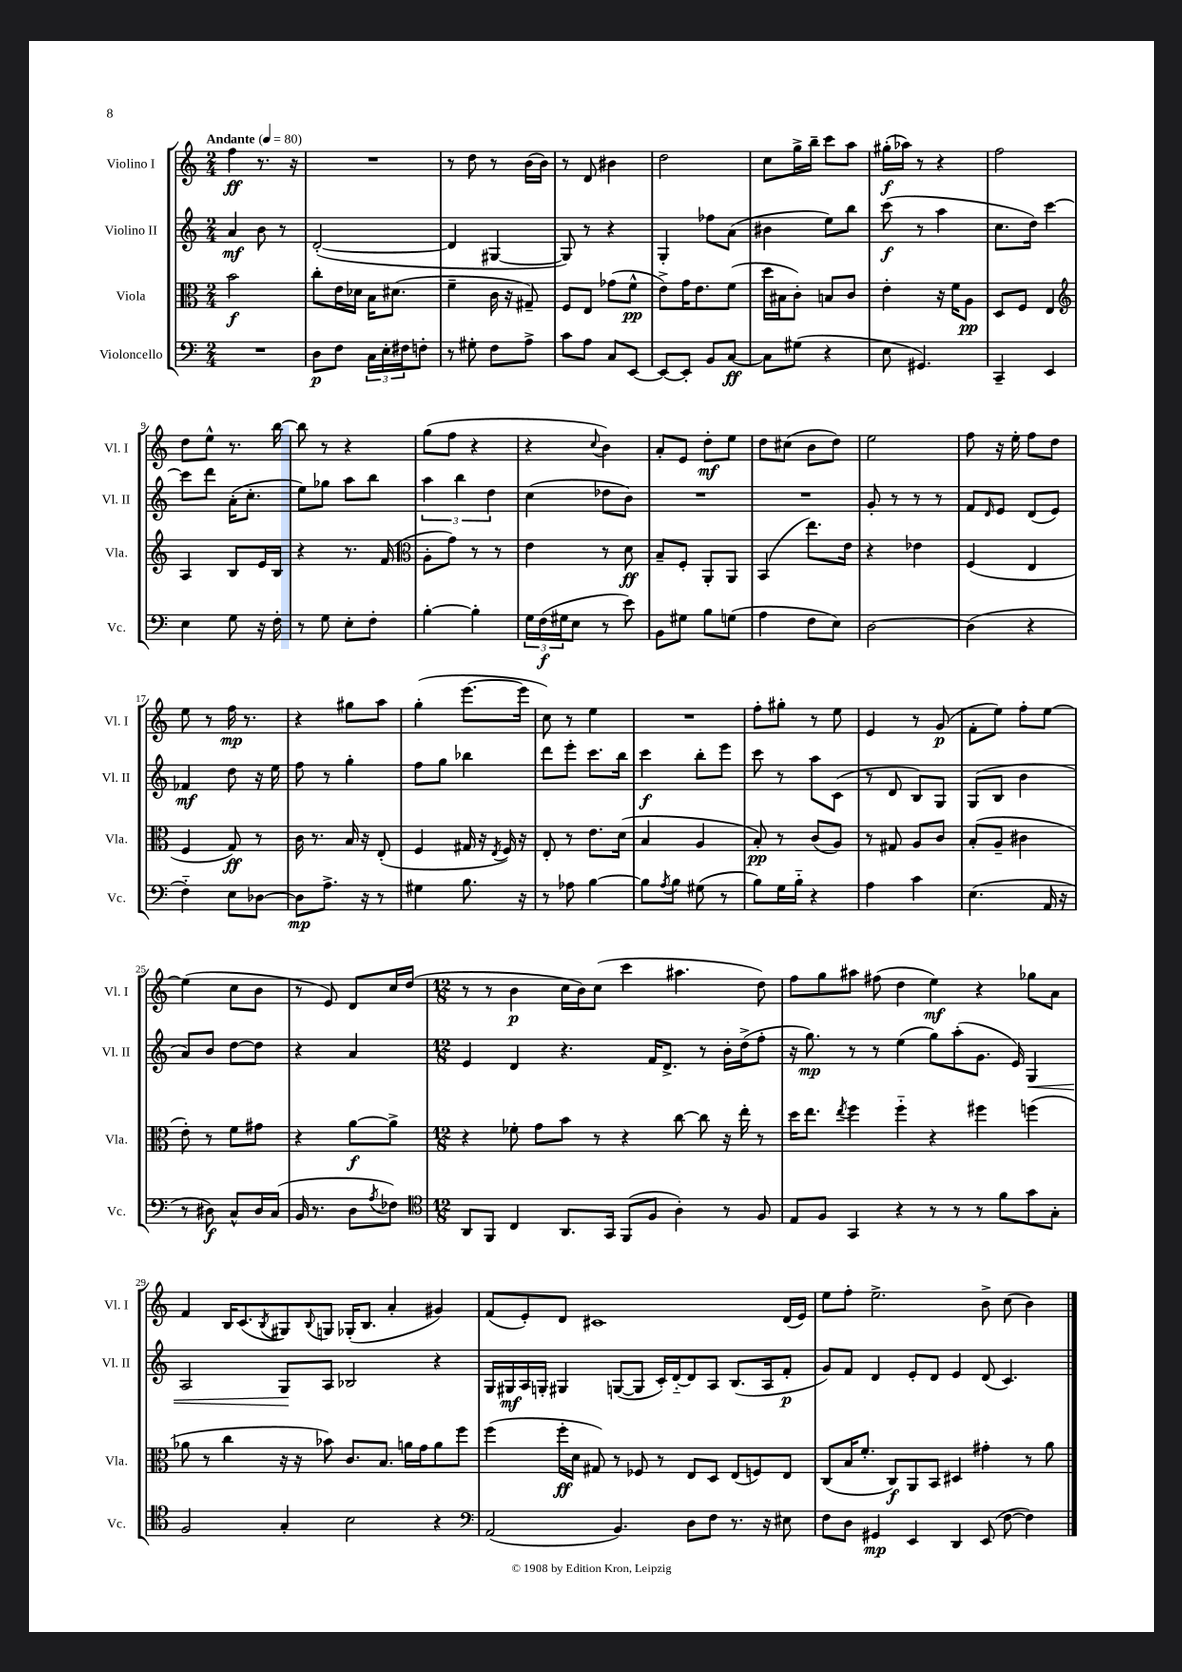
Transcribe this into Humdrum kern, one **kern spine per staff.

**kern	**dynam	**kern	**dynam	**kern	**dynam	**kern	**dynam
*part4	*part4	*part3	*part3	*part2	*part2	*part1	*part1
*staff4	*staff4	*staff3	*staff3	*staff2	*staff2	*staff1	*staff1
*I"Violoncello	*	*I"Viola	*	*I"Violino II	*	*I"Violino I	*
*I'Vc.	*	*I'Vla.	*	*I'Vl. II	*	*I'Vl. I	*
*clefF4	*	*clefC3	*	*clefG2	*	*clefG2	*
*k[]	*	*k[]	*	*k[]	*	*k[]	*
*M2/4	*	*M2/4	*	*M2/4	*	*M2/4	*
*MM80	*	*MM80	*	*MM80	*	*MM80	*
=1	=1	=1	=1	=1	=1	=1	=1
!	!	!	!	!	!	!LO:TX:a:B:t=Andante	!
2r	.	2b\	f	4a/	mf	4ff\	ff
.	.	.	.	8b\	.	8.r	.
.	.	.	.	8r	.	.	.
.	.	.	.	.	.	16r	.
=2	=2	=2	=2	=2	=2	=2	=2
8D\L	p	8cc'\L	.	([2d'/	.	2r	.
8F\J	.	16e\L	.	.	.	.	.
.	.	16d-X\JJ	.	.	.	.	.
24C\LL	.	16B\KL	.	.	.	.	.
24E'\	.	.	.	.	.	.	.
.	.	(8.d#X\J	.	.	.	.	.
24F#X\J	.	.	.	.	.	.	.
8Fn'\J	.	.	.	.	.	.	.
=3	=3	=3	=3	=3	=3	=3	=3
8r	.	4f~\	.	4d/]	.	8r	.
8G#X'\	.	.	.	.	.	8dd\	.
8F\L	.	16c\	.	[4G#X/	.	8r	.
.	.	16r	.	.	.	.	.
8A^\J	.	8G#X~/)	.	.	.	(16b\LL	.
.	.	.	.	.	.	16b\JJ)	.
=4	=4	=4	=4	=4	=4	=4	=4
8c\L	.	8F/L	.	8G#/])	.	8r	.
8A\J	.	8E/J	.	8r	.	8d/	.
8C/L	.	(8g-X\L	.	4r	.	4b#X\	.
[8EE/J	.	8f^^\J	pp	.	.	.	.
=5	=5	=5	=5	=5	=5	=5	=5
8EE/L_	.	8e^\L)	.	4G'/	.	2dd\	.
8EE'/J]	.	16g\K	.	.	.	.	.
.	.	8.e\	.	.	.	.	.
8BB/L	.	.	.	8ff-X\L	.	.	.
[8C/J	ff	(8f\J	.	(8a\J	.	.	.
=6	=6	=6	=6	=6	=6	=6	=6
8C\L]	.	16dd\LL	.	4b#X\	.	8cc\L	.
.	.	16B#X\J	.	.	.	.	.
(8G#X\J	.	8c'\J)	.	.	.	16gg^\L	.
.	.	.	.	.	.	16bb~\JJ	.
4r	.	8Bn/L	.	8ee\L)	.	8ccc\L	.
.	.	8c/J	.	8bb\J	.	8aa\J	.
=7	=7	=7	=7	=7	=7	=7	=7
8E\	.	4e'\	.	(8ccc\	f	(16gg#X'\LL	f
.	.	.	.	.	.	16aa-X\JJ)	.
4.GG#X/)	.	.	.	8r	.	8r	.
.	.	16r	.	4aa\	.	4r	.
.	.	16f\KL	.	.	.	.	.
.	.	8A\J	pp	.	.	.	.
=8	=8	=8	=8	=8	=8	=8	=8
4CC~/	.	8D/L	.	8.cc\L	.	2ff\	.
.	.	8F/J	.	.	.	.	.
.	.	.	.	16dd\Jk)	.	.	.
4EE/	.	4E/	.	[4ccc\	.	.	.
!!LO:LB:g=z
=9	=9	=9	=9	=9	=9	=9	=9
*	*	*clefG2	*	*	*	*	*
4E\	.	4A/	.	8ccc\L]	.	8dd\L	.
.	.	.	.	8ddd\J	.	8ee^^\J	.
8G\	.	8B/L	.	(16a'\KL	.	8.r	.
.	.	.	.	8.cc'\J	.	.	.
16r	.	16e/L	.	.	.	.	.
16F'\	.	16B/JJ	.	.	.	[16bb\	.
=10	=10	=10	=10	=10	=10	=10	=10
8r	.	4r	.	8ee\L)	.	8bb\]	.
8G\	.	.	.	8gg-X\J	.	8r	.
8E'\L	.	8.r	.	8aa\L	.	4r	.
8F'\J	.	.	.	8bb\J	.	.	.
.	.	(16f/	.	.	.	.	.
=11	=11	=11	=11	=11	=11	=11	=11
*	*	*clefC3	*	*	*	*	*
[4B'\	.	8A'\L	.	6aa\	.	(8gg\L	.
.	.	8g\J)	.	.	.	8ff\J	.
.	.	.	.	6bb\	.	.	.
4B'\]	.	8r	.	.	.	4r	.
.	.	.	.	6dd\	.	.	.
.	.	8r	.	.	.	.	.
=12	=12	=12	=12	=12	=12	=12	=12
24G\LL	.	4e\	.	(4cc\	.	4r	.
(24F\	f	.	.	.	.	.	.
24G#X\J	.	.	.	.	.	.	.
8E\J	.	.	.	.	.	.	.
.	.	.	.	.	.	8qqcc/	.
8r	.	8r	.	8dd-X\L	.	4b\)	.
8e\)	.	8d\	ff	8b\J)	.	.	.
=13	=13	=13	=13	=13	=13	=13	=13
8BB\L	.	8B~/L	.	2r	.	8a'/L	.
8G#X\J	.	8F'/J	.	.	.	8e/J	.
8B\L	.	8AA'/L	.	.	.	8dd'\L	mf
(8Gn\J	.	8AA/J	.	.	.	8ee\J	.
=14	=14	=14	=14	=14	=14	=14	=14
4A\	.	(4BB/	.	2r	.	8dd\L	.
.	.	.	.	.	.	(8cc#X\J	.
8F\L	.	8.ee\L)	.	.	.	8b\L	.
8E\J)	.	.	.	.	.	8dd\J)	.
.	.	16e\Jk	.	.	.	.	.
=15	=15	=15	=15	=15	=15	=15	=15
[2D\	.	4r	.	8g'/	.	2ee\	.
.	.	.	.	8r	.	.	.
.	.	4e-X\	.	8r	.	.	.
.	.	.	.	8r	.	.	.
=16	=16	=16	=16	=16	=16	=16	=16
(4D\]	.	(4F/	.	8f/L	.	8ff\	.
.	.	.	.	16qqd/	.	.	.
.	.	.	.	8e/J	.	16r	.
.	.	.	.	.	.	16ee'\	.
4r	.	4E/	.	(8d/L	.	8ff\L	.
.	.	.	.	8e/J)	.	8dd\J	.
!!LO:LB:g=z
=17	=17	=17	=17	=17	=17	=17	=17
4F\)	.	4F/	.	4f-X/	mf	8ee\	.
.	.	.	.	.	.	8r	.
8E\L	.	8G/)	ff	8dd\	.	16ff\	mp
.	.	.	.	.	.	8.r	.
[8D-X\J	.	8r	.	16r	.	.	.
.	.	.	.	16ee\	.	.	.
=18	=18	=18	=18	=18	=18	=18	=18
8D-\L]	mp	16c\	.	8ff\	.	4r	.
.	.	8.r	.	.	.	.	.
8.A^\J	.	.	.	8r	.	.	.
.	.	16B/	.	4gg'\	.	8gg#X\L	.
16r	.	16r	.	.	.	.	.
8r	.	(8E'/	.	.	.	8aa\J	.
=19	=19	=19	=19	=19	=19	=19	=19
4G#X\	.	4F/	.	8ff\L	.	(4gg'\	.
.	.	.	.	8gg\J	.	.	.
8.B\	.	16G#X/	.	4bb-X\	.	[8.eee\L	.
.	.	16r	.	.	.	.	.
.	.	8qE/	.	.	.	.	.
.	.	16F/)	.	.	.	.	.
16r	.	16r	.	.	.	16eee\Jk]	.
=20	=20	=20	=20	=20	=20	=20	=20
8r	.	8E'/	.	8ddd\L	.	8cc\)	.
8A-X\	.	8r	.	8eee'\J	.	8r	.
[4B\	.	8.e\L	.	8.ccc\L	.	4ee\	.
.	.	(16d\Jk	.	16bb\Jk	.	.	.
=21	=21	=21	=21	=21	=21	=21	=21
8B\L]	.	4B/	.	4ccc\	f	2r	.
8qA/	.	.	.	.	.	.	.
8B\J	.	.	.	.	.	.	.
(8G#X\	.	4A/	.	8bb'\L	.	.	.
8r	.	.	.	8eee\J	.	.	.
=22	=22	=22	=22	=22	=22	=22	=22
8B\L)	.	8B'/)	pp	8ccc\	.	8ff'\L	.
16G\L	.	8r	.	8r	.	8gg#X'\J	.
16B\JJ	.	.	.	.	.	.	.
4r	.	(8c/L	.	8aa\L	.	8r	.
.	.	8A/J)	.	(8c\J	.	8ee\	.
=23	=23	=23	=23	=23	=23	=23	=23
4A\	.	8r	.	8r	.	4e/	.
.	.	8G#X/	.	8d/	.	.	.
4c\	.	8A/L	.	8B/L)	.	8r	.
.	.	8c/J	.	8G/J	.	(8g/	p
=24	=24	=24	=24	=24	=24	=24	=24
(4.E\	.	(8B'/L	.	(8G/L	.	8f'\L	.
.	.	8A~/J	.	8B/J	.	8ee\J)	.
.	.	4c#X\	.	4b\	.	8ff'\L	.
16AA/	.	.	.	.	.	[8ee\J	.
16r	.	.	.	.	.	.	.
!!LO:LB:g=z
=25	=25	=25	=25	=25	=25	=25	=25
8r	.	8e'\)	.	8a/L)	.	(4ee\]	.
8D#X\)	f	8r	.	8b/J	.	.	.
8C^^/L	.	8f\L	.	[8dd\L	.	8cc\L	.
16D#/L	.	8g#X\J	.	8dd\J]	.	8b\J	.
(16C/JJ	.	.	.	.	.	.	.
=26	=26	=26	=26	=26	=26	=26	=26
16BB/	.	4r	.	4r	.	8r	.
8.r	.	.	.	.	.	.	.
.	.	.	.	.	.	8e/)	.
8D\L	.	[8a\L	f	4a/	.	8d/L	.
8qA/	.	.	.	.	.	.	.
8F-X\J)	.	8a^\J]	.	.	.	16cc/L	.
.	.	.	.	.	.	(16dd/JJ	.
=27	=27	=27	=27	=27	=27	=27	=27
*clefC4	*	*	*	*	*	*	*
*M12/8	*	*M12/8	*	*M12/8	*	*M12/8	*
8AA/L	.	4r	.	4e/	.	8r	.
8FF/J	.	.	.	.	.	8r	.
4C/	.	8f-X'\	.	4d/	.	4b\	p
.	.	8g\L	.	.	.	.	.
8.AA/L	.	8b\J	.	4.r	.	16cc\LL	.
.	.	.	.	.	.	16b\J)	.
.	.	8r	.	.	.	(8cc\J	.
16GG/Jk	.	.	.	.	.	.	.
(8FF/L	.	4r	.	.	.	4ccc\	.
8F/J	.	.	.	16f/KL	.	.	.
.	.	.	.	8.d^/J	.	.	.
4A'\)	.	[8cc\	.	.	.	4.aa#X\	.
.	.	8cc\]	.	8r	.	.	.
8r	.	16r	.	16b'\LL	.	.	.
.	.	16ee'\	.	(16dd^\J	.	.	.
8F/	.	8r	.	8ff'\J	.	8dd\)	.
=28	=28	=28	=28	=28	=28	=28	=28
8E/L	.	16dd\KL	.	16r	.	8ff\L	.
.	.	8.ee\J	.	8.gg\)	mp	.	.
8F/J	.	.	.	.	.	8gg\	.
.	.	8qee/	.	.	.	.	.
4GG/	.	4ff\	.	8r	.	8aa#X\J	.
.	.	.	.	8r	.	(8ff#X\	.
4r	.	4ff\	.	(4ee\	.	4dd\	.
8r	.	4r	.	8gg\L)	.	4ee\)	mf
8r	.	.	.	(8aa'\	.	.	.
8r	.	4ff#X\	.	8.g\J	.	4r	.
8f\L	.	.	.	.	.	.	.
.	.	.	.	16e/)	.	.	.
!	!	!	!	!	!LO:HP:b	!	!
8g\	.	(4ffn\	.	4G/	<	8gg-X\L	.
8G'\J	.	.	.	.	.	8a\J	.
!!LO:LB:g=z
=29	=29	=29	=29	=29	=29	=29	=29
2F/	.	8a-X\	.	2A/	.	4f/	.
.	.	8r	.	.	.	.	.
.	.	4cc\	.	.	.	16B/KL	.
.	.	.	.	.	.	(8.c/	.
.	.	.	.	.	.	8qB/	.
4G'/	.	16r	.	8G/L	.	8G#X/)	.
.	.	16r	.	.	.	.	.
.	.	.	.	.	.	8qqB/	.
.	.	8b-X\)	.	8A/J	[	8Gn/J	.
2B\	.	8.c/L	.	2B-X/	.	(16G-X'/KL	.
.	.	.	.	.	.	8.B/J	.
.	.	8.B/J	.	.	.	.	.
.	.	.	.	.	.	4a'/	.
.	.	16an\LL	.	.	.	.	.
.	.	16g\J	.	.	.	.	.
4r	.	8a\	.	4r	.	4g#X/)	.
.	.	8ff\J	.	.	.	.	.
=30	=30	=30	=30	=30	=30	=30	=30
*clefF4	*	*	*	*	*	*	*
(2AA/	.	(4ff\	.	16G/LL	.	(8f/L	.
.	.	.	.	16G#X/	mf	.	.
.	.	.	.	16A/	.	8e'/)	.
.	.	.	.	16Gn'/JJ	.	.	.
.	.	16ff'\LL	ff	4G#X/	.	8d/J	.
.	.	16d\JJ	.	.	.	.	.
.	.	8G#X/)	.	.	.	1c#X	.
4.BB/)	.	8r	.	([8Gn/L	.	.	.
.	.	8F-X/	.	8G/J]	.	.	.
.	.	8r	.	16c'/LL)	.	.	.
.	.	.	.	[16d/J	.	.	.
8D\L	.	8E/L	.	8d/]	.	.	.
8F\J	.	8D/J	.	8A/J	.	.	.
8.r	.	(8E/L	.	(8.B/L	.	.	.
.	.	8Fn/)	.	.	.	.	.
16r	.	.	.	16A/k	.	.	.
8E#X\	.	8E/J	.	8f'/J	p	(16d/LL	.
.	.	.	.	.	.	16e/JJ)	.
=31	=31	=31	=31	=31	=31	=31	=31
8F\L	.	(8C/L	.	8g/L)	.	8ee\L	.
8D\J	.	16B/K	.	8f/J	.	8ff'\J	.
.	.	8.f'/J	.	.	.	.	.
4GG#X/	mp	.	.	4d/	.	2.ee^\	.
.	.	8C/L)	f	.	.	.	.
4EE/	.	8AA/	.	8e'/L	.	.	.
.	.	8BB/J	.	8d/J	.	.	.
4DD/	.	4D#X/	.	4e/	.	.	.
(8EE/	.	4g#X'\	.	(8d/	.	8b^\	.
[8F\	.	.	.	4.c/)	.	(8cc\	.
4F\])	.	8r	.	.	.	4b\)	.
.	.	8a\	.	.	.	.	.
==	==	==	==	==	==	==	==
*-	*-	*-	*-	*-	*-	*-	*-
